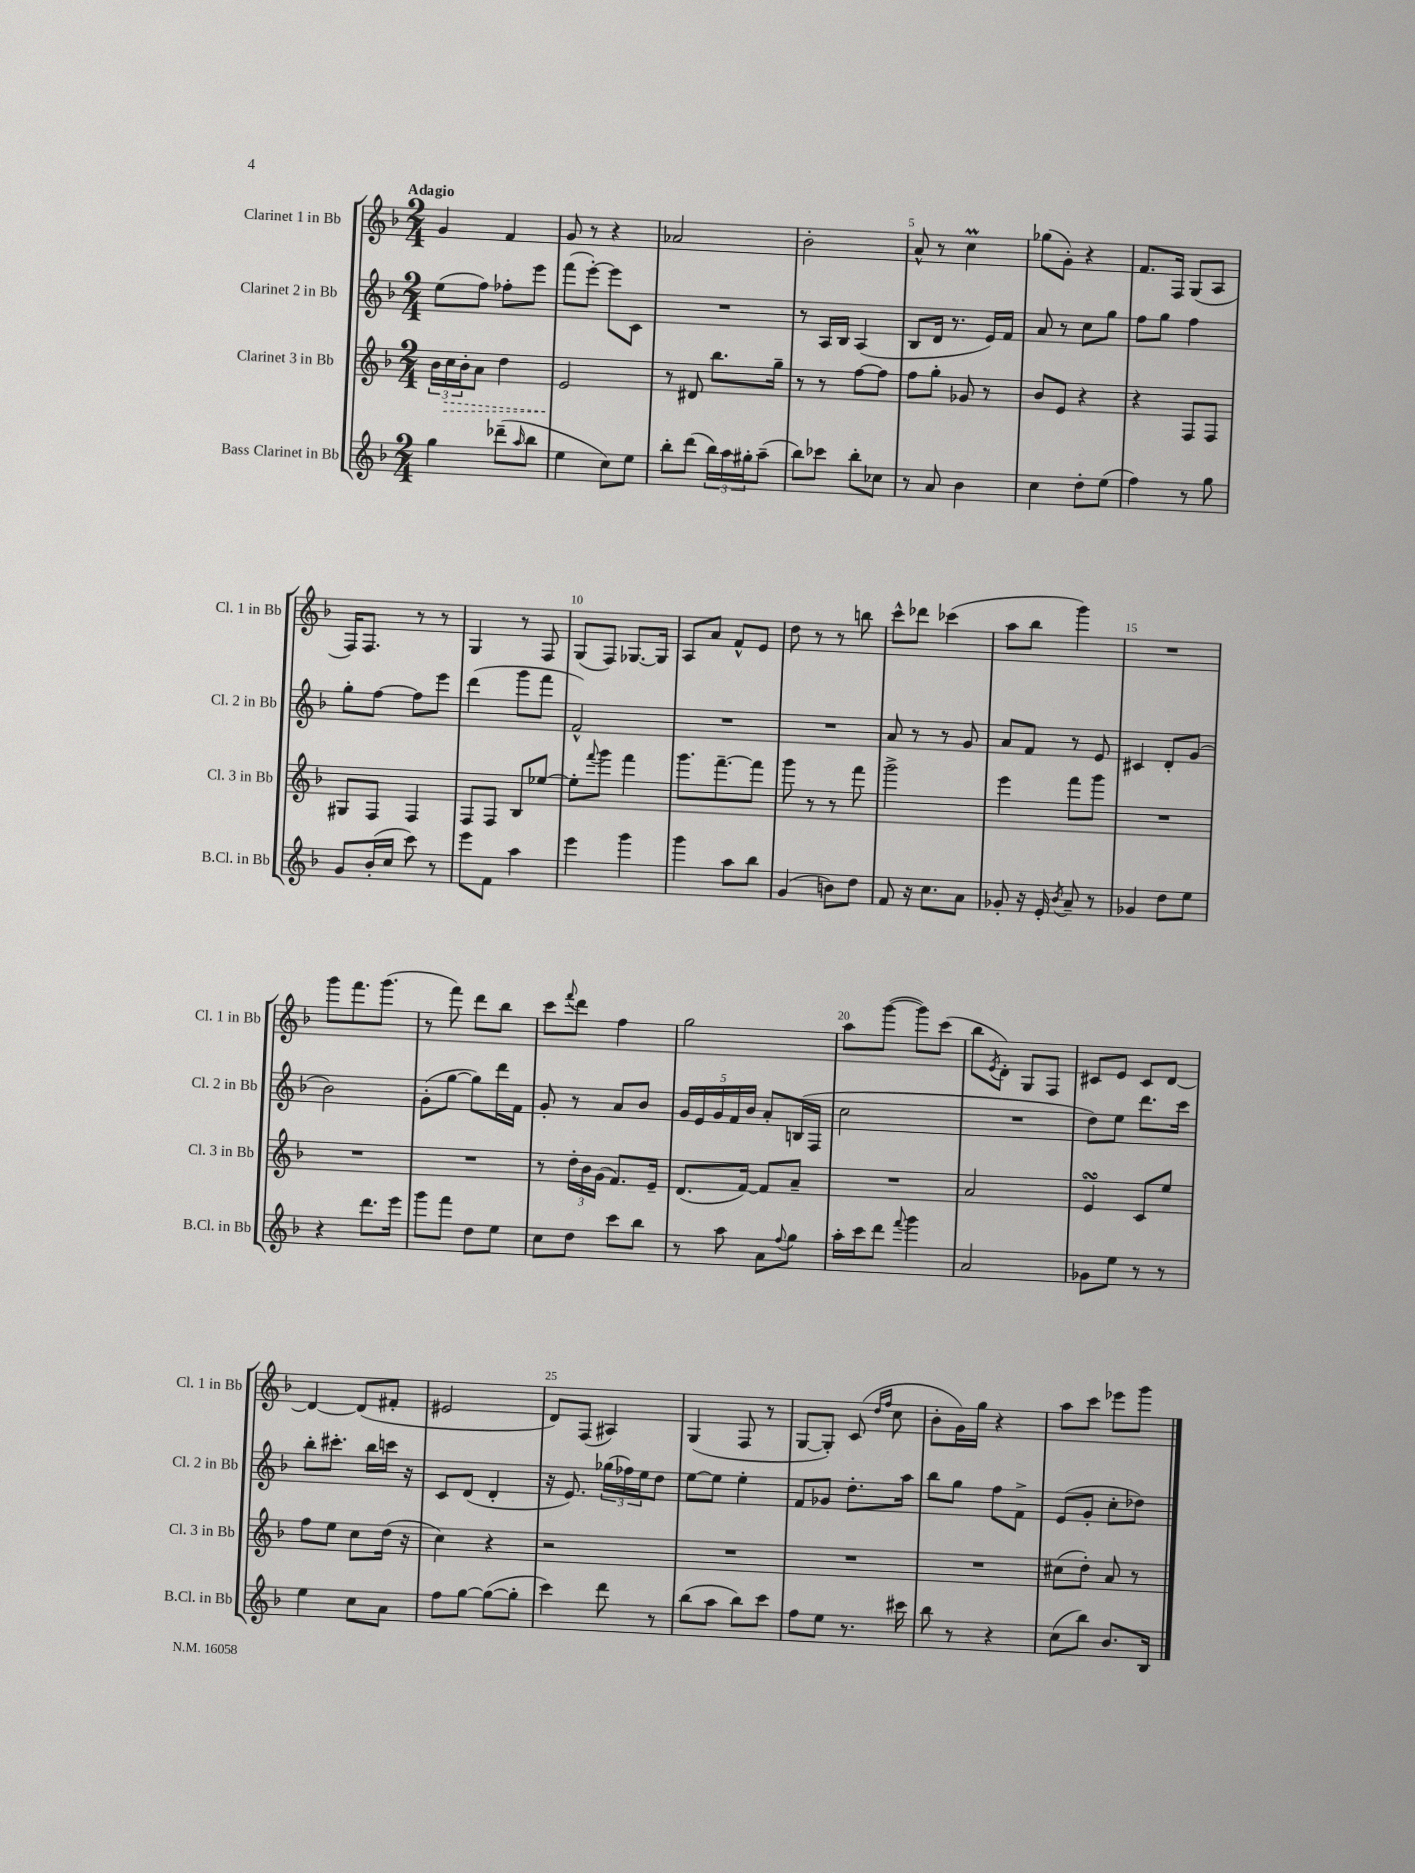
<<
\new StaffGroup <<
\new Staff = "s0" \with { instrumentName = "Clarinet 1 in Bb" shortInstrumentName = "Cl. 1 in Bb" } {
    \clef treble \key f \major \numericTimeSignature \time 2/4 \tempo "Adagio"
    g'4 f'4 |
    g'8 r8 r4 |
    aes'2 |
    bes'2-. |
    a'8-^ r8 c''4\prall |
    ges''8( g'8-.) r4 |
    f'8. f16 g8( a8 |
    f16) f8. r8 r8 |
    g4 r8 f8 |
    g8( f8) ges8.~ ges16 |
    a8 a'8 f'8-^ e'8 |
    d''8 r8 r8 b''8 |
    c'''8-^ des'''8 ces'''4( |
    a''8 bes''8 g'''4) |
    R2 |
    g'''8 f'''8. g'''8.( |
    r8 f'''8) d'''8 bes''8 |
    c'''8 \appoggiatura { f'''8 } d'''8 f''4 |
    g''2 |
    a''8 g'''8~( g'''8) c'''8( |
    bes''8 \acciaccatura { e'8 } d'8-.) g8 f8 |
    cis'8 e'8 cis'8 d'8~ |
    d'4~ d'8( fis'8-. |
    eis'2 |
    d'8) f8( ais4) |
    g4( f8 r8 |
    g8~ g8-.) c'8( \grace { d''16 f''16 } c''8 |
    bes'8-. g'16) g''16 r4 |
    a''8 c'''8 ees'''8 g'''8 \bar "|." |
}
\new Staff = "s1" \with { instrumentName = "Clarinet 2 in Bb" shortInstrumentName = "Cl. 2 in Bb" } {
    \clef treble \key f \major \numericTimeSignature \time 2/4
    e''8( f''8) fes''8-. e'''8 |
    f'''8( e'''8~-.) e'''8 c'8 |
    R2 |
    r8 a16 bes16 a4( |
    bes8 d'16 r8. e'16) f'16 |
    a'8 r8 c''8 g''8 |
    f''8 g''8 f''4 |
    g''8-. f''8~ f''8 e'''8 |
    d'''4( g'''8 f'''8 |
    f'2-^) |
    R2 |
    R2 |
    a'8 r8 r8 g'8 |
    a'8 f'8 r8 e'8 |
    cis'4 d'8-. g'8( |
    bes'2) |
    g'8-.( g''8~ g''8) d'''16 f'16 |
    g'8-. r8 a'8 bes'8 |
    \tuplet 5/4 { g'16 e'16 g'16 f'16 bes'16 } a'8-. b16( f16 |
    c''2 |
    R2 |
    d''8) e''8 d'''8. c'''16 |
    bes''8-. cis'''8.-. bes''16 c'''16 r16 |
    c'8 d'8( d'4-. |
    r16 e'8.) \tuplet 3/2 { ges''16( fes''16) e''16 } d''8 |
    e''8~ e''8 e''4-. |
    f'8 ges'8 d''8.-. a''16 |
    bes''8 g''8 f''8 f'8-> |
    e'8( g'8-. c''8-. des''8) \bar "|." |
}
\new Staff = "s2" \with { instrumentName = "Clarinet 3 in Bb" shortInstrumentName = "Cl. 3 in Bb" } {
    \clef treble \key f \major \numericTimeSignature \time 2/4
    \tuplet 3/2 { bes'16 \once \override Hairpin.style = #'dashed-line c''16\> bes'16-. } a'8 d''4 |
    e'2\! |
    r8 dis'8 bes''8. g''16-- |
    r8 r8 f''8~ f''8 |
    f''8 g''8-. ges'8 r8 |
    bes'8 e'8 r4 |
    r4 f8 f8 |
    gis8 f8 f4 |
    f8 f8 bes8 ees''8~ |
    ees''8-. \appoggiatura { f'''8 } g'''8 f'''4 |
    g'''8. f'''8.~-- f'''8 |
    g'''8 r8 r8 f'''8 |
    g'''2-> |
    e'''4 f'''8 g'''8 |
    R2 |
    R2 |
    R2 |
    r8 \tuplet 3/2 { d''16-. bes'16 g'16( } f'8.) e'16-- |
    d'8.( f'16~) f'8 a'8-- |
    R2 |
    a'2 |
    e'4\turn c'8 e''8 |
    f''8 e''8 c''8 d''16( r16 |
    c''4) r4 |
    r2 |
    R2 |
    R2 |
    R2 |
    cis''8( d''8-.) a'8 r8 \bar "|." |
}
\new Staff = "s3" \with { instrumentName = "Bass Clarinet in Bb" shortInstrumentName = "B.Cl. in Bb" } {
    \clef treble \key f \major \numericTimeSignature \time 2/4
    g''4 des'''8--( \grace { a''16 } bes''8 |
    e''4 c''8) e''8 |
    bes''8-. d'''8( \tuplet 3/2 { bes''16) a''16 gis''16-. } a''8--( |
    bes''8) ces'''8 bes''8-. ces''8 |
    r8 a'8 bes'4 |
    c''4 d''8-. e''8( |
    f''4) r8 g''8 |
    g'8 bes'16-.( c''16 c'''8) r8 |
    e'''8 f'8 a''4 |
    e'''4 g'''4 |
    g'''4 a''8 bes''8 |
    g'4( b'8) d''8 |
    f'8 r16 c''8. a'8 |
    ges'8-. r16 e'16-. \acciaccatura { bes'8 } a'8-- r8 |
    ges'4 d''8 e''8 |
    r4 d'''8. e'''16 |
    g'''8 f'''8 d''8 e''8 |
    c''8 d''8 c'''8 bes''8 |
    r8 a''8 a'8 \appoggiatura { f''8 } g''8 |
    a''16-. c'''16 d'''8 \appoggiatura { f'''8 } g'''4 |
    a'2 |
    ges'8 e''8 r8 r8 |
    e''4 c''8 a'8 |
    f''8 g''8~ g''8~( g''8-. |
    c'''4) d'''8 r8 |
    bes''8( a''8 bes''8) c'''8 |
    f''8 e''8 r8. cis'''16 |
    bes''8 r8 r4 |
    c''8( bes''8) bes'8. bes16 \bar "|." |
}
>>
>>
\layout { \context { \Score \override BarNumber.break-visibility = ##(#f #t #t) barNumberVisibility = #(every-nth-bar-number-visible 5) } }
